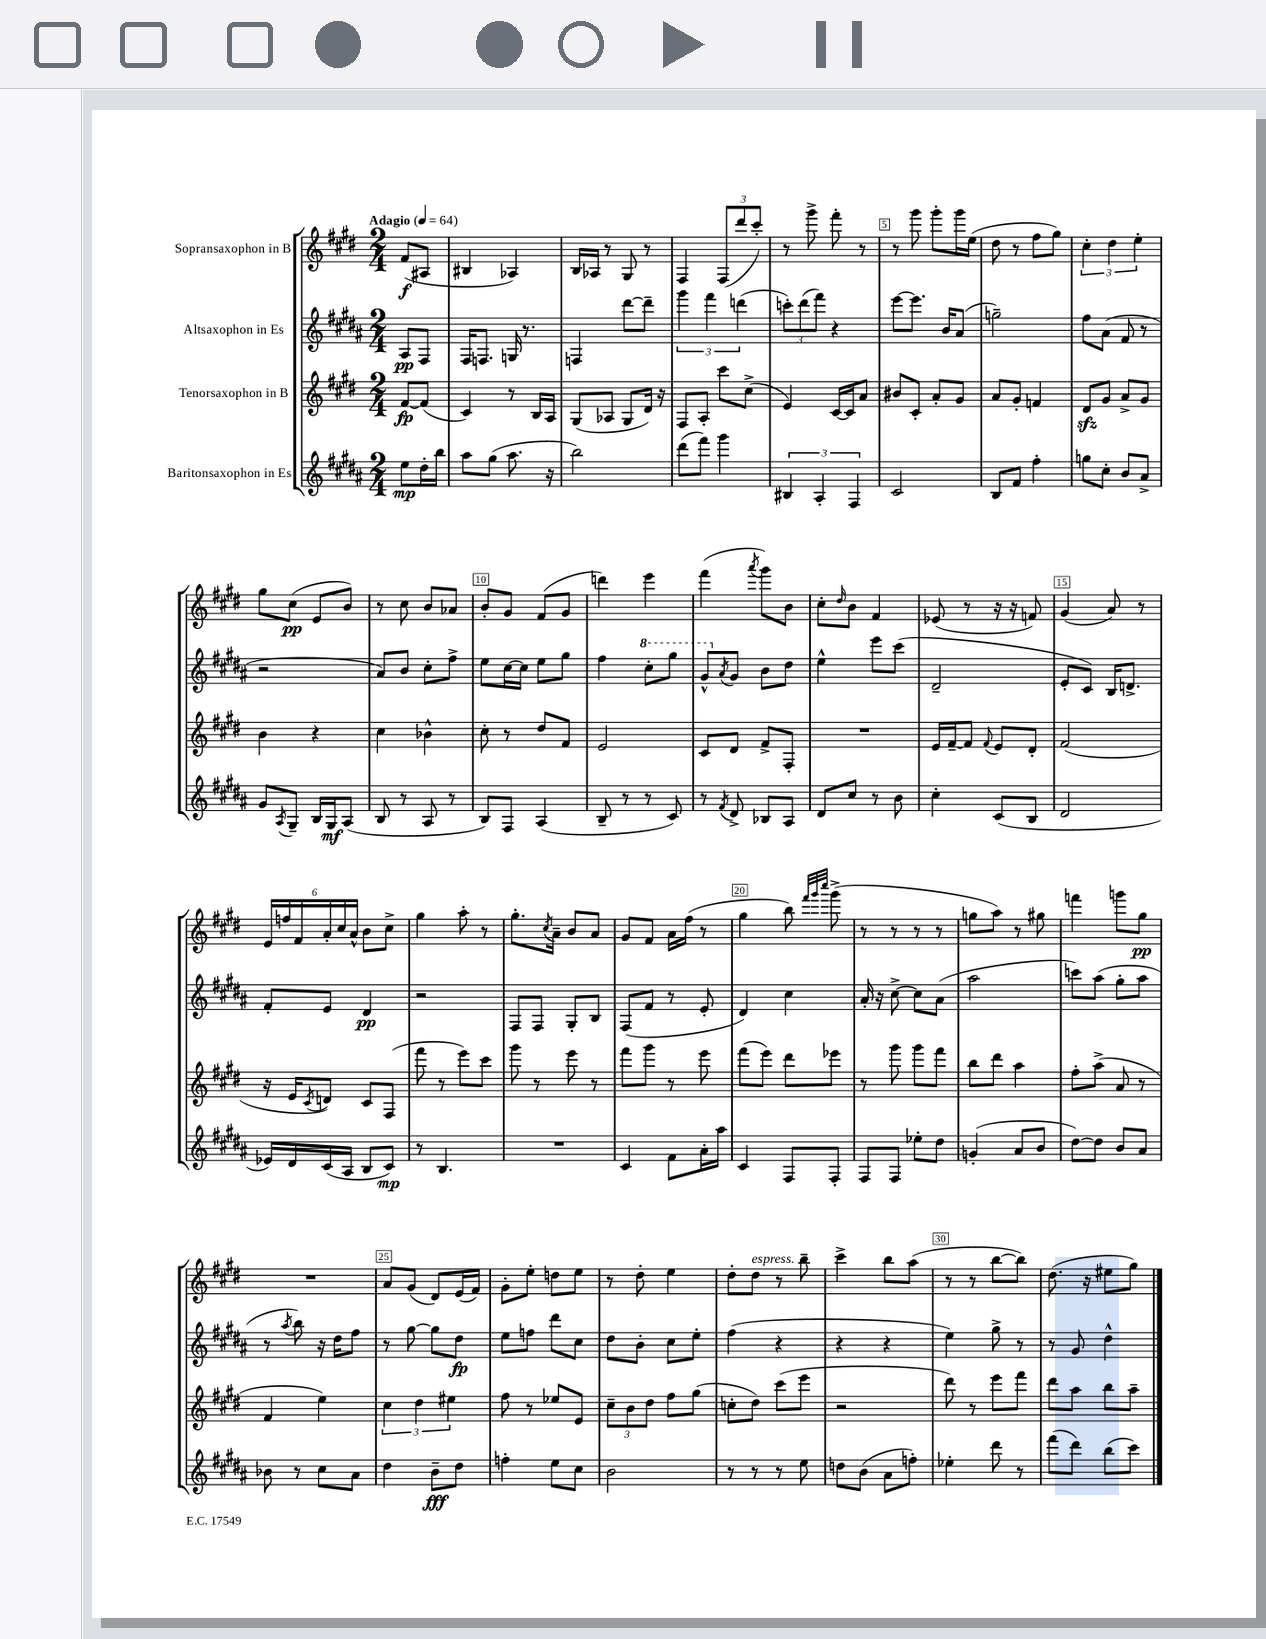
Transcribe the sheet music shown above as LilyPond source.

<<
\new StaffGroup <<
\new Staff = "s0" \with { instrumentName = "Sopransaxophon in B" } {
    \clef treble \key e \major \numericTimeSignature \time 2/4 \partial 4 \tempo "Adagio" 4 = 64
    fis'8\f( ais8 |
    bis4 aes4) |
    b16 aes16 r8 gis8 r8 |
    fis4 \tuplet 3/2 { fis8( dis'''8 cis'''8-.) } |
    r8 gis'''8-> fis'''8-. r8 |
    r8 gis'''8 gis'''8-. gis'''16 e''16( |
    dis''8 r8 fis''8 gis''8) |
    \tuplet 3/2 { cis''4-. dis''4 e''4-. } |
    gis''8 cis''8\pp( e'8 b'8) |
    r8 cis''8 b'8 aes'8 |
    b'8-. gis'8 fis'8( gis'8 |
    d'''4) e'''4 |
    fis'''4( \acciaccatura { a'''8 } gis'''8) b'8 |
    cis''8-. \grace { dis''16 } b'8 fis'4 |
    ees'8( r8 r16 r16 f'8) |
    gis'4( a'8) r8 |
    \tuplet 6/4 { e'16 f''16 fis'16 a'16-. cis''16 a'16-^ } b'8 cis''8-> |
    gis''4 a''8-. r8 |
    gis''8.-. \acciaccatura { cis''8 } a'16-- b'8 a'8 |
    gis'8 fis'8 a'16 fis''16( r8 |
    gis''4 b''8) \grace { fis'''32 gis'''32 cis''''32 } gis'''8->( |
    r8 r8 r8 r8 |
    g''8 a''8) r8 gis''8 |
    f'''4 g'''8 gis''8\pp |
    R2 |
    a'8 gis'8( dis'8) e'16( fis'16) |
    gis'8-. e''8-. d''8 e''8 |
    r8 dis''8-. e''4 |
    dis''8-. dis''8^\markup { \italic "espress." } r8 b''8-- |
    cis'''4-> b''8 a''8( |
    r8 r8 b''8~ b''8) |
    dis''8.( r16 eis''8 gis''8) \bar "|." |
}
\new Staff = "s1" \with { instrumentName = "Altsaxophon in Es" } {
    \clef treble \key b \major \numericTimeSignature \time 2/4 \partial 4
    ais8\pp fis8 |
    fis16 f8. g16 r8. |
    f4 dis'''8~ dis'''8-- |
    \tuplet 3/2 { gis'''4 fis'''4 d'''4( } |
    \tuplet 3/2 { c'''8-.) dis'''8( fis'''8) } r4 |
    e'''8~ e'''8. b'16 ais'8( |
    g''2--) |
    fis''8 ais'8( fis'8 r8 |
    r2 |
    ais'8) b'8 cis''8-. fis''8-> |
    e''8 cis''16~ cis''16 e''8 gis''8 |
    fis''4 \ottava #1 cis'''8-. gis'''8 |
    gis''8-^ \ottava #0 \acciaccatura { ais'8 } gis'8 b'8 dis''8 |
    e''4-^ e'''8 cis'''8( |
    dis'2-- |
    e'8-. cis'8) b16 d'8.-> |
    fis'8-. e'8 dis'4\pp |
    r2 |
    fis8 fis8 gis8-. b8 |
    fis8( fis'8 r8 e'8-. |
    dis'4) cis''4 |
    ais'16-. r16 cis''8~-> cis''8 ais'8( |
    ais''2 |
    c'''8) ais''8( gis''8-. ais''8 |
    r8 \acciaccatura { ais''8 } b''8) r16 dis''16 fis''8 |
    r8 gis''8~ gis''8 dis''8\fp |
    e''8 f''8 dis'''8 cis''8 |
    dis''8 b'8-. cis''8 e''8-. |
    fis''4( r4 |
    r4 r4 |
    e''4) gis''8-> r8 |
    r8 gis'8 dis''4-^ \bar "|." |
}
\new Staff = "s2" \with { instrumentName = "Tenorsaxophon in B" } {
    \clef treble \key e \major \numericTimeSignature \time 2/4 \partial 4
    fis'8~\fp fis'8( |
    cis'4) r8 b16 a16 |
    gis8( aes8 gis8 dis'16) r16 |
    fis8 a8-. cis'''8 cis''8->( |
    e'4) cis'16~ cis'16 a'8 |
    bis'8 cis'8-. a'8-. gis'8 |
    a'8 gis'8-. f'4 |
    dis'8\sfz gis'8 a'8-> gis'8 |
    b'4 r4 |
    cis''4 bes'4-^ |
    cis''8-. r8 dis''8 fis'8 |
    e'2 |
    cis'8 dis'8 fis'8-> fis8-. |
    R2 |
    e'16 fis'16~-- fis'8 \appoggiatura { fis'8 } e'8 dis'8-. |
    fis'2( |
    r16 e'16 \acciaccatura { cis'8 } d'8) cis'8 fis8( |
    fis'''8 r8 e'''8) cis'''8 |
    gis'''8 r8 e'''8 r8 |
    fis'''8 gis'''8 r8 e'''8 |
    fis'''8( e'''8) dis'''8 ees'''8 |
    r8 gis'''8 gis'''8 fis'''8 |
    b''8 dis'''8 a''4 |
    fis''8-. a''8->( a'8 r8 |
    fis'4 e''4) |
    \tuplet 3/2 { cis''4 dis''4 eis''4 } |
    fis''8 r8 ees''8 e'8 |
    \tuplet 3/2 { cis''8-- b'8 dis''8 } fis''8 gis''8( |
    c''8-. dis''8) cis'''8( e'''8 |
    r2 |
    dis'''8) r8 e'''8 fis'''8 |
    dis'''8 a''8 b''8 a''8-- \bar "|." |
}
\new Staff = "s3" \with { instrumentName = "Baritonsaxophon in Es" } {
    \clef treble \key b \major \numericTimeSignature \time 2/4 \partial 4
    e''8\mp dis''16-. b''16 |
    ais''8 gis''8( ais''8. r16 |
    b''2) |
    dis'''8( fis'''8) gis'''4 |
    \tuplet 3/2 { bis4 ais4-. fis4 } |
    cis'2 |
    b8 fis'8 fis''4-. |
    g''8 cis''8-. b'8 ais'8-> |
    gis'8 \acciaccatura { ais8 } gis8-- b16 gis16\mf ais8( |
    b8 r8 ais8 r8 |
    b8) fis8 ais4( |
    b8-- r8 r8 cis'8) |
    r8 \acciaccatura { fis'8 } dis'8-> bes8 ais8 |
    dis'8 cis''8 r8 b'8 |
    cis''4-. cis'8( b8 |
    dis'2 |
    ees'16) dis'16 cis'16( ais16 b8 cis'8\mp) |
    r8 b4. |
    R2 |
    cis'4 fis'8 ais'16-. ais''16 |
    cis'4 fis8 fis8-. |
    fis8 fis8 ees''8-. dis''8 |
    g'4-.( ais'8 b'8 |
    dis''8~) dis''8 b'8 ais'8 |
    bes'8 r8 cis''8 ais'8 |
    dis''4 b'8--\fff dis''8 |
    f''4-. e''8 cis''8 |
    b'2 |
    r8 r8 r8 e''8 |
    d''8 b'8( ais'8 f''8-.) |
    ees''4-. dis'''8 r8 |
    fis'''8( dis'''8) b''8( cis'''8) \bar "|." |
}
>>
>>
\layout { \context { \Score \override BarNumber.break-visibility = ##(#f #t #t) barNumberVisibility = #(every-nth-bar-number-visible 5) \override BarNumber.stencil = #(make-stencil-boxer 0.1 0.3 ly:text-interface::print) } }
